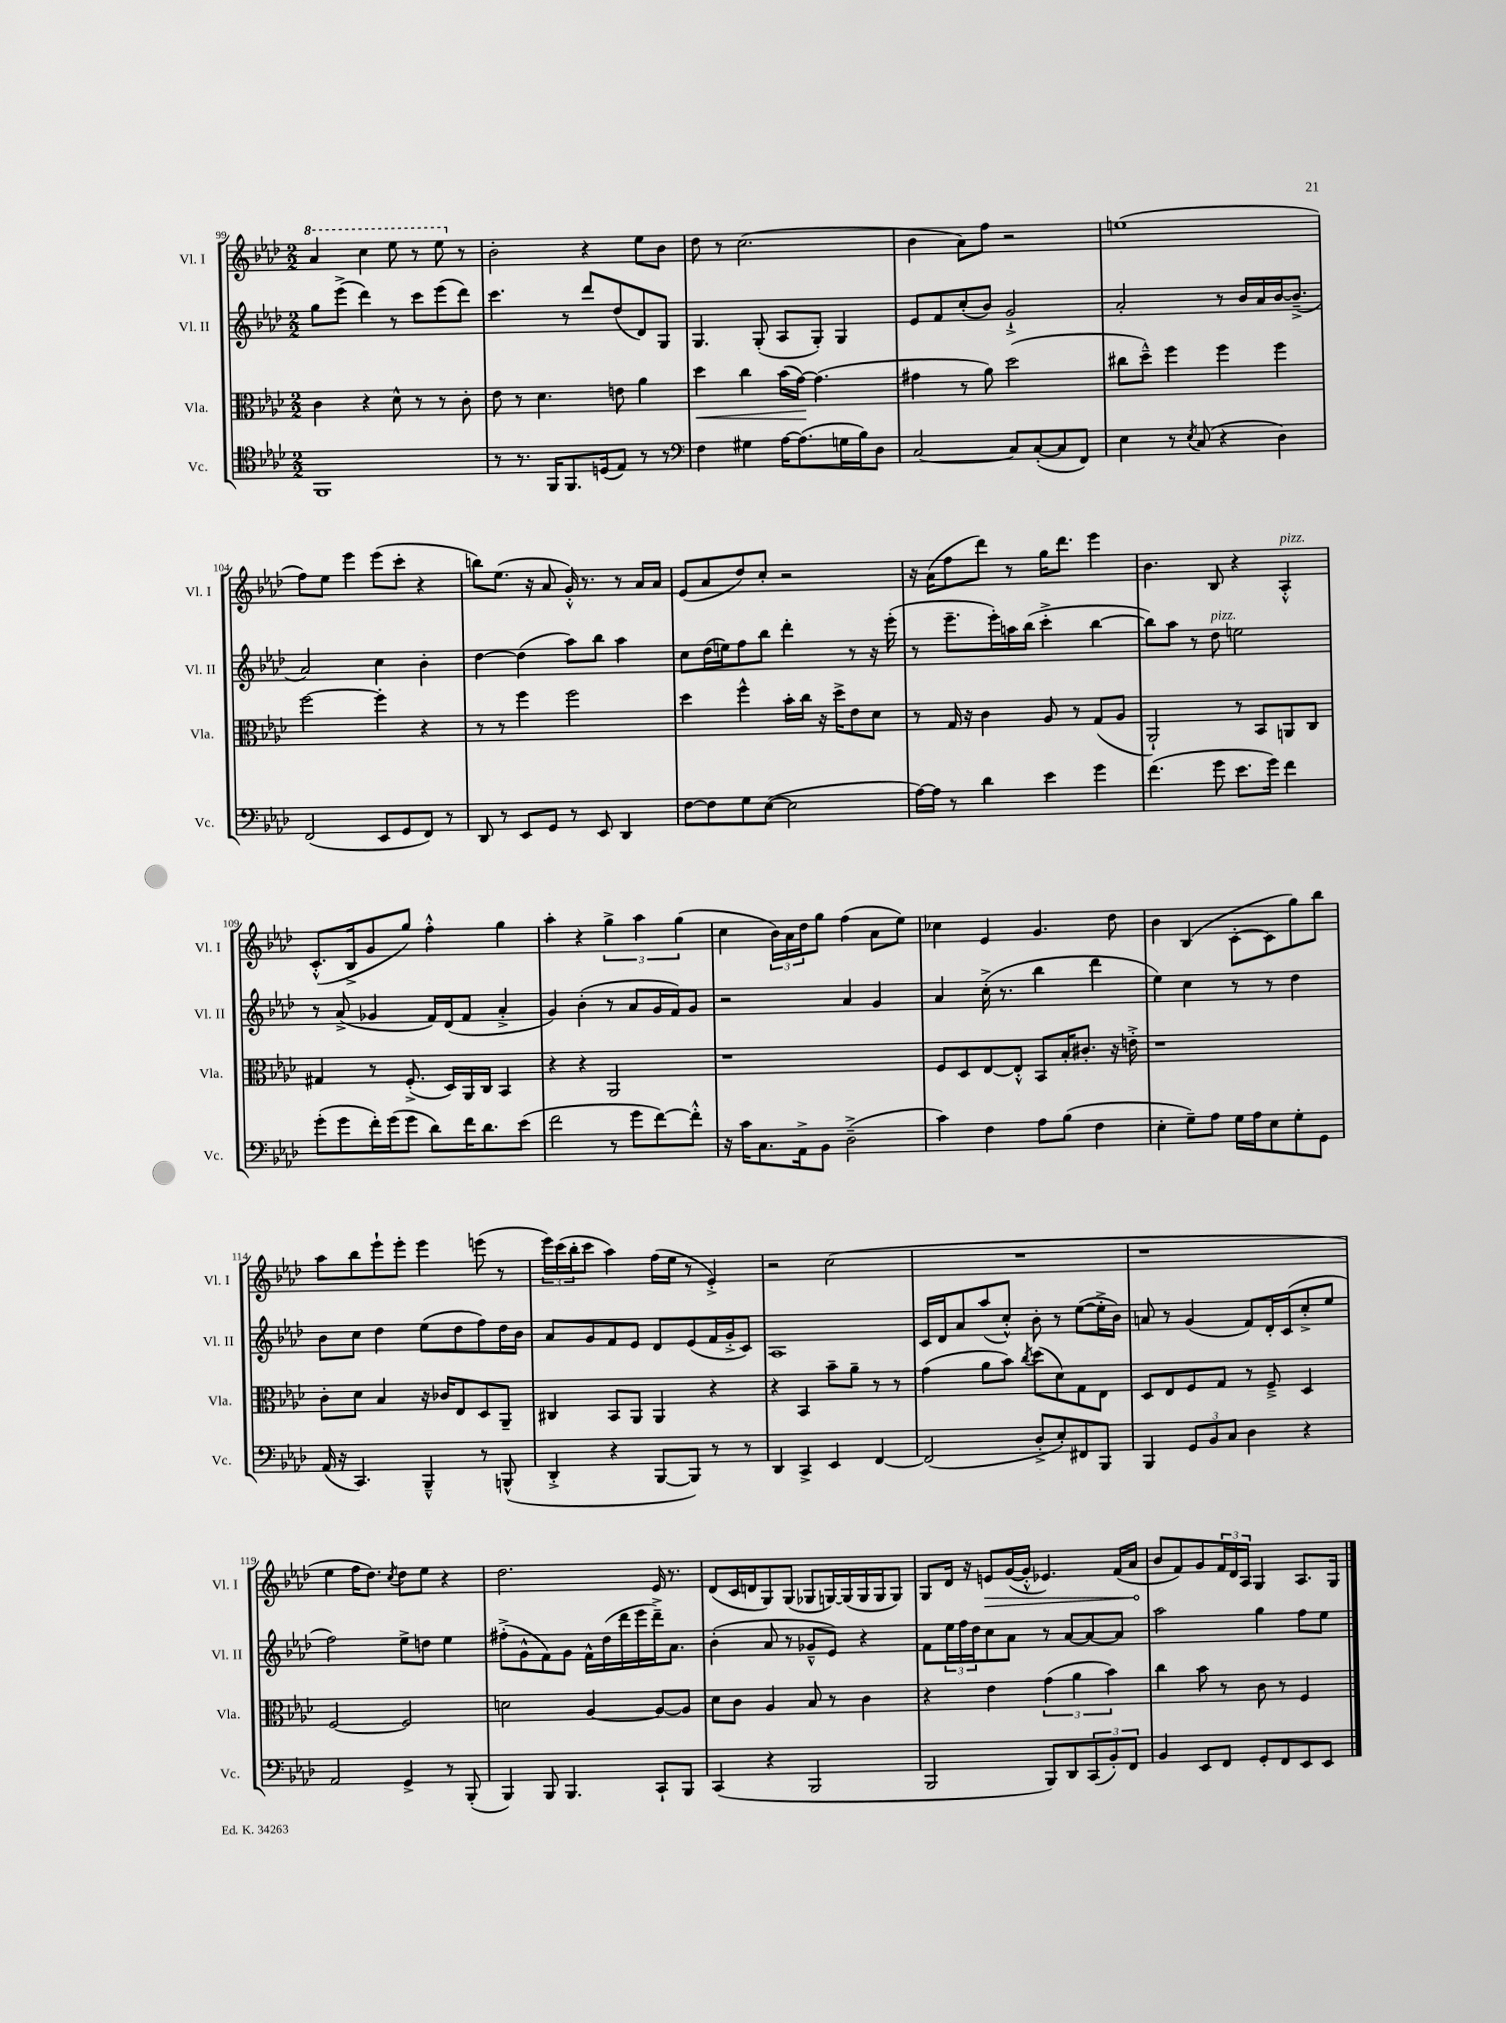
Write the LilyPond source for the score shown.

<<
\new StaffGroup <<
\new Staff = "s0" \with { instrumentName = "Vl. I" shortInstrumentName = "Vl. I" } {
    \clef treble \key aes \major \numericTimeSignature \time 2/2
    \ottava #1 aes''4 c'''4 ees'''8 r8 ees'''8 \ottava #0 r8 |
    bes'2-. r4 ees''8 bes'8 |
    des''8 r8 c''2.( |
    bes'4 aes'8) f''8 r2 |
    e''1( |
    f''8) ees''8 ees'''4 ees'''8( c'''8-. r4 |
    b''8) ees''8.( r16 aes'8 g'16-.-^) r8. r8 aes'16 aes'16 |
    ees'8( aes'8 des''8) c''8-. r2 |
    r16 aes'16( f''8 des'''8) r8 g''16 des'''8. ees'''4 |
    bes'4. bes8 r4 aes4-.-^^\markup { \italic "pizz." } |
    c'8.-.-^( bes16-> g'8 g''8) f''4-.-^ g''4 |
    aes''4-. r4 \tuplet 3/2 { g''4-> aes''4 g''4( } |
    c''4 \tuplet 3/2 { bes'16) aes'16 des''16 } g''8 f''4( aes'8 ees''8) |
    ces''4 ees'4 g'4. des''8 |
    bes'4 bes4( c'8~-. c'8 g''8) bes''8 |
    aes''8 bes''8 ees'''8-! ees'''8-. ees'''4 e'''8( r8 |
    \tuplet 3/2 { ees'''16) c'''16( bes''16-. } c'''8 aes''4) f''16( ees''16 r8 ees'4-.->) |
    r2 c''2( |
    R1 |
    r1 |
    ees''4 f''16 des''8.) \acciaccatura { c''8 } des''8 ees''8 r4 |
    des''2. ees'16 r8. |
    des'8( c'16 d'16 g8) g8( ges8 g16~) g16( g16 g16 g8) |
    g8 des'16 r16 \once \override Hairpin.circled-tip = ##t e'8\> g'16~( g'16-.-^ ees'4.) f'16( aes'16\! |
    bes'8 f'8) g'8 \tuplet 3/2 { f'16 des'16 aes16 } g4 aes8. g16 \bar "|." |
}
\new Staff = "s1" \with { instrumentName = "Vl. II" shortInstrumentName = "Vl. II" } {
    \clef treble \key aes \major \numericTimeSignature \time 2/2
    g''8 ees'''8->( des'''4) r8 c'''8 ees'''8( des'''8) |
    c'''4. r8 des'''8 des''8( des'8) g8 |
    g4. g8-.( aes8 g8-.) g4 |
    ees'8 f'8 c''8-.( bes'8) g'2-!-> |
    aes'2-. r8 bes'16 aes'16 bes'16~ bes'8.--->( |
    aes'2) c''4 bes'4-. |
    des''4~ des''4( aes''8) bes''8 aes''4 |
    c''8 des''16( e''16) f''8 bes''8 des'''4-. r8 r16 ees'''16-.( |
    r8 ees'''8.-- ees'''16-.) a''16 bes''16( c'''4-.-> bes''4~ |
    bes''8) aes''8 r8 des''8^\markup { \italic "pizz." } e''2 |
    r8 aes'8->( ges'4 f'16) des'16( f'8 aes'4-.-> |
    g'4) bes'4-.( r8 aes'8 g'16 f'16) g'8 |
    r2 aes'4 g'4 |
    aes'4 c''16-.->( r8. bes''4 des'''4 |
    ees''4) c''4 r8 r8 des''4 |
    bes'8 c''8 des''4 ees''8( des''8 f''8) des''16 bes'16 |
    aes'8 g'8 f'8 ees'8 des'8 ees'8( f'16 g'16-.-> c'8) |
    aes1 |
    c'16 des'16 aes'8 aes''8( c''8-.-^) bes'8-. r8 ees''8~( ees''16-.-> bes'16) |
    a'8 r8 g'4( f'8) des'16-. c'16( c''8-.-> ees''8 |
    f''2) ees''8-> d''8 ees''4 |
    fis''8-.->( g'8-^ f'8) g'8 f'16-^ des''16( des'''16 ees'''16 des'''16--->) aes'8. |
    bes'4-.( aes'8 r8 ges'8---^ ees'8) r4 |
    f'8 \tuplet 3/2 { ees''16 f''16 des''16 } c''8 aes'8 r8 aes'8~ aes'8~ aes'8 |
    aes''2 g''4 f''8 ees''8 \bar "|." |
}
\new Staff = "s2" \with { instrumentName = "Vla." shortInstrumentName = "Vla." } {
    \clef alto \key aes \major \numericTimeSignature \time 2/2
    c'4 r4 des'8-^ r8 r8 c'8-. |
    ees'8 r8 des'4. e'8 aes'4 |
    des''4\< c''4 bes'16( g'16~\!) g'4.( |
    gis'4 r8 aes'8) des''2( |
    cis''8 des''8---^) f''4 f''4 f''4 |
    f''2~ f''4-. r4 |
    r8 r8 f''4 f''2 |
    des''4 f''4-^ bes'16-. c''16 r16 des''16-> ees'8 des'8 |
    r8 g16 r16 c'4 aes8 r8 g8( aes8 |
    aes,2-!) r8 bes,8 a,8 c8 |
    gis4 r8 f8.-.->( des16) aes,16 c16 bes,4 |
    r4 r4 aes,2 |
    r1 |
    f8 des8 ees8~ ees8-.-^ bes,8 bes16-. cis'8.-. r16 e'16-.-> |
    r1 |
    c'8-. des'8 bes4 r16 ces'16 ees8 des8 aes,8-- |
    cis4 bes,8 aes,8 aes,4 r4 |
    r4 bes,4 bes'8-- aes'8-- r8 r8 |
    g'4( aes'8 bes'8) \acciaccatura { c''8 } des''8( des'8) g8 ees8 |
    des8 ees8 f8 g8 r8 f8---> des4 |
    f2~ f2 |
    d'2 aes4~ aes8~ aes8 |
    des'8 c'8 aes4 bes8 r8 c'4 |
    r4 ees'4 \tuplet 3/2 { g'4( aes'4 bes'4) } |
    c''4 bes'8 r8 c'8 r8 f4 \bar "|." |
}
\new Staff = "s3" \with { instrumentName = "Vc." shortInstrumentName = "Vc." } {
    \clef tenor \key aes \major \numericTimeSignature \time 2/2
    f,1 |
    r8 r8. f,16 f,8. d16( ees8) r8 r8 |
    \clef bass f4 gis4 aes16~ aes8.( g16 bes16) des8 |
    c2~ c8 c8~-.( c8 f,8) |
    ees4 r8 \acciaccatura { ees8 } c8( r4 des4) |
    f,2( ees,8 g,8 f,8) r8 |
    des,8 r8 ees,8 g,8 r8 ees,8 des,4 |
    f8~ f8 g8 ees8~( ees2 |
    aes16~) aes16 r8 des'4 ees'4 g'4 |
    f'4.( g'8 ees'8. g'16) f'4 |
    g'8-.( g'8 f'16-.) g'16( g'8 des'8) f'16 des'8. ees'8( |
    f'2 r8 g'8 f'8~) f'8-.-^ |
    r16 c'16 c8. aes,16-> bes,8 des2--->( |
    c'4) f4 aes8 bes8( f4 |
    ees4-. g8--) aes8 g16 aes16 ees8 g8-. g,8 |
    aes,16( r16 c,4.) bes,,4---^ r8 b,,8-^( |
    des,4-.-> r4 bes,,8~ bes,,8) r8 r8 |
    des,4 c,4-> ees,4 f,4~ |
    f,2( des8-.-> ees8-.) fis,8 bes,,8 |
    bes,,4 \tuplet 3/2 { g,8 bes,8 c8 } des4 r4 |
    aes,2 g,4-> r8 bes,,8-.( |
    bes,,4) bes,,8 bes,,4. c,8-! bes,,8 |
    c,4( r4 bes,,2 |
    bes,,2 bes,,8) des,8 \tuplet 3/2 { c,8( bes,8-.) f,8 } |
    bes,4 ees,8 f,8 g,8-. f,8 ees,8 ees,8 \bar "|." |
}
>>
>>
\layout { \context { \Score currentBarNumber = #99 } }
